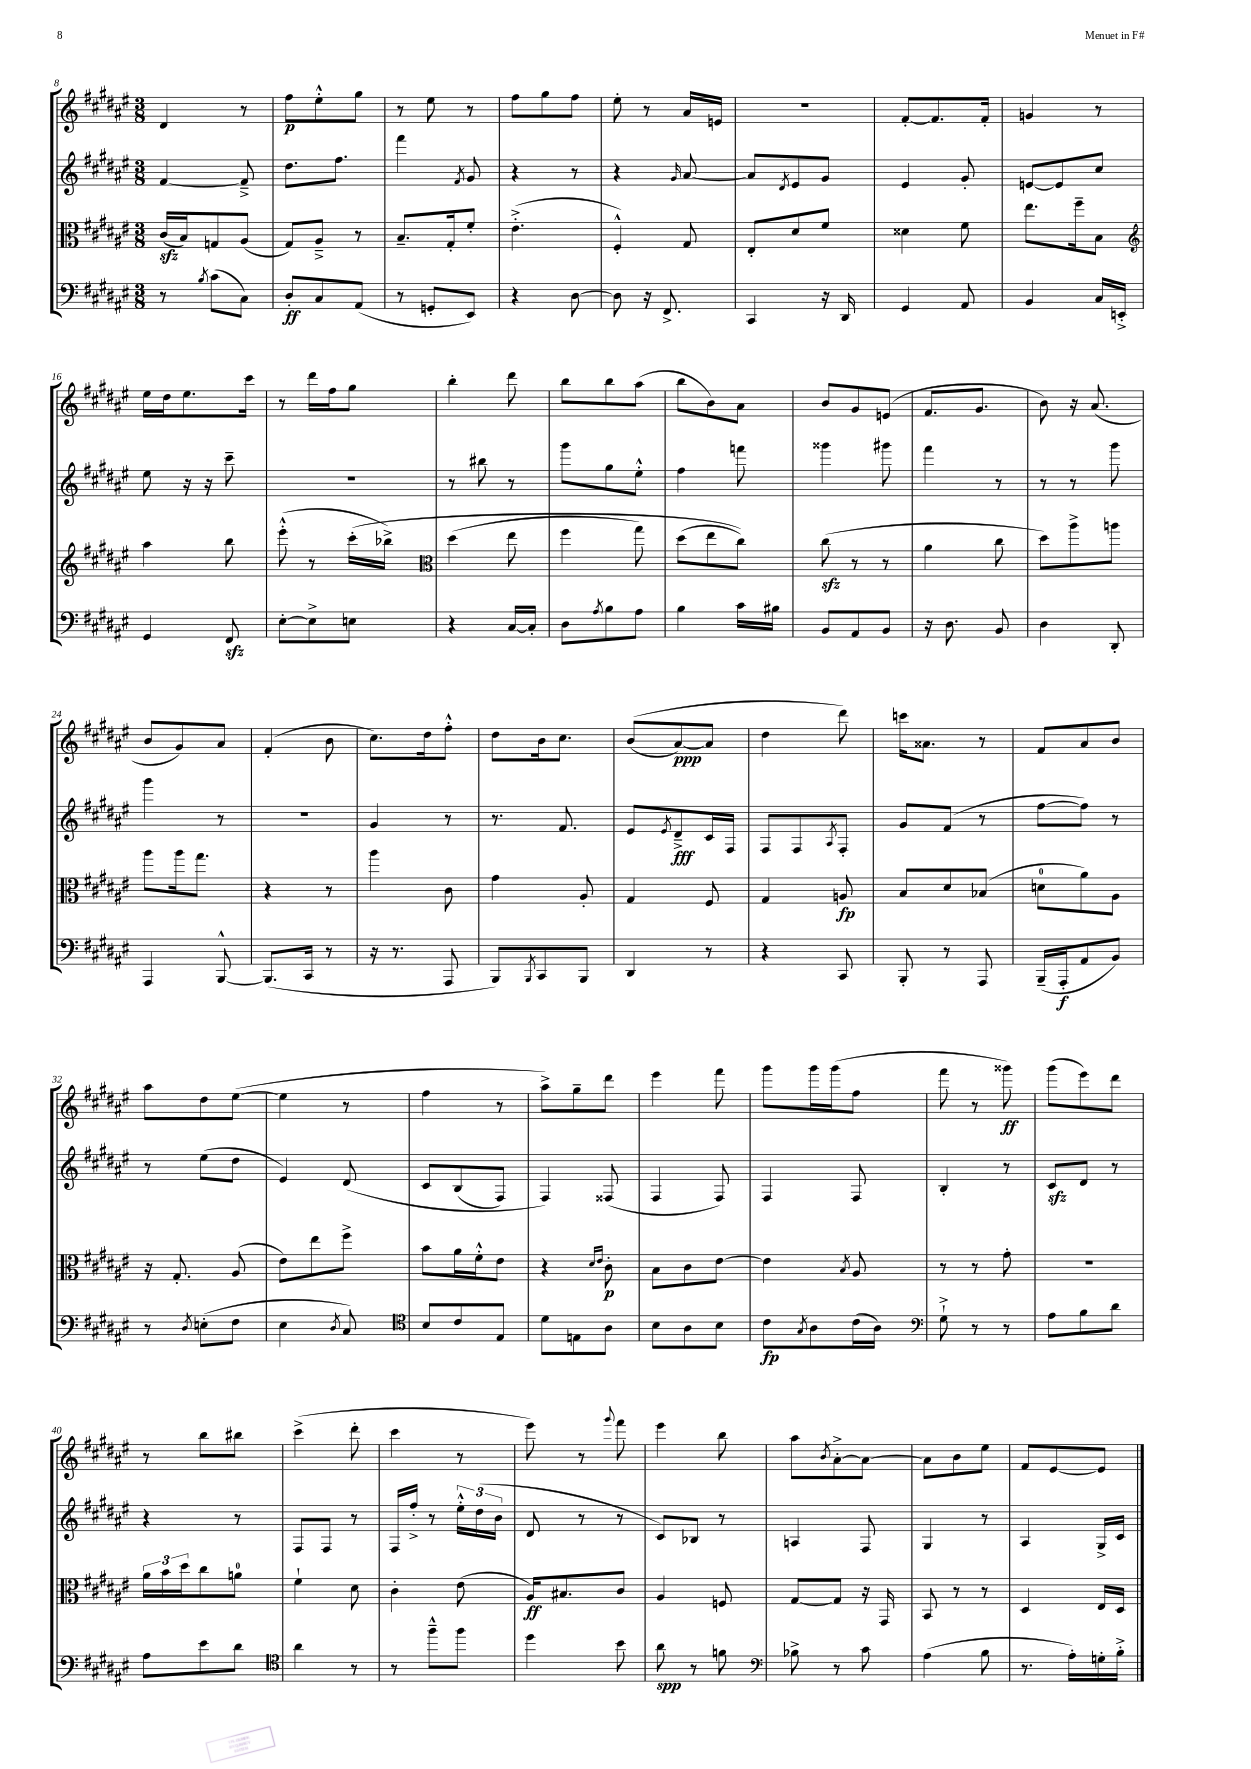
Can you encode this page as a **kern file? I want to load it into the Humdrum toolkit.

**kern	**kern	**kern	**kern
*staff4	*staff3	*staff2	*staff1
*clefF4	*clefC3	*clefG2	*clefG2
*k[f#c#g#d#a#e#]	*k[f#c#g#d#a#e#]	*k[f#c#g#d#a#e#]	*k[f#c#g#d#a#e#]
*M3/8	*M3/8	*M3/8	*M3/8
8r	(16c#/LL	[4f#/	4d#/
.	16B/J)	.	.
8qB/	.	.	.
(8c#\L	8G/	.	.
8C#\J)	(8A#/J	8f#~^/]	8r
=	=	=	=
8D#'/L	8G#/L)	8.dd#\L	8ff#\L
8C#/	8A#~^/J	.	8ee#'^^\
.	.	8.ff#\J	.
(8AA#/J	8r	.	8gg#\J
=	=	=	=
8r	8.B~/L	4fff#\	8r
8GG'/L	.	.	8ee#\
.	16G#'/k	.	.
.	.	8qf#/	.
8EE#/J)	8f#'/J	8g#/	8r
=	=	=	=
4r	(4.e#'^\	4r	8ff#\L
.	.	.	8gg#\
[8D#\	.	8r	8ff#\J
=	=	=	=
8D#\]	4F#'^^/)	4r	8ee#'\
16r	.	.	8r
8.FF#^/	.	.	.
.	.	16qqg#/	.
.	8G#/	[8a#/	16a#/LL
.	.	.	16e/JJ
=	=	=	=
4CC#/	8E#'/L	8a#/]L	4.r
.	.	8qd#/	.
.	8d#/	8e#/	.
16r	8f#/J	8g#/J	.
16DD#/	.	.	.
=	=	=	=
4GG#/	4d##\	4e#/	[8f#'/L
.	.	.	8.f#/]
8AA#/	8f#\	8g#'/	.
.	.	.	16f#'/Jk
=	=	=	=
4BB/	8.ee#\L	[8e/L	4g/
.	.	8e/]	.
.	16ff#~\k	.	.
16C#/LL	8B\J	8cc#/J	8r
16EE'^/JJ	.	.	.
=	=	=	=
*	*clefG2	*	*
4GG#/	4aa#\	8ee#\	16ee#\LL
.	.	.	16dd#\J
.	.	16r	8.ee#\
.	.	16r	.
8FF#/	8bb\	8ccc#~\	.
.	.	.	16ccc#\Jk
=	=	=	=
[8E#'\L	(8eee#'^^\	4.r	8r
8E#^\]	8r	.	16ddd#\LL
.	.	.	16ff#\J
8E\J	&(16ccc#'\LL	.	8gg#\J
.	16bb-^\JJ)	.	.
=	=	=	=
*	*clefC3	*	*
4r	(4dd#\	8r	4bb'\
.	.	8bb#\	.
[16C#/LL	8ee#\	8r	8ddd#\
16C#'/]JJ	.	.	.
=	=	=	=
8D#\L	4ff#\	8ggg#\L	8bb\L
8qA#/	.	.	.
8B\	.	8gg#\	8bb\
8A#\J	8gg#\)	8ee#'^^\J	(8aa#\J
=	=	=	=
4B\	(8dd#\L	4ff#\	8bb\L
.	8ee#\	.	8b\)
16c#\LL	8cc#\J)&)	8fff\	8a#\J
16B#\JJ	.	.	.
=	=	=	=
8BB/L	(8cc#\	4ggg##\	8b/L
8AA#/	8r	.	8g#/
8BB/J	8r	8ggg#\	(8e/J
=	=	=	=
16r	4a#\	4fff#\	8.f#/L
8.D#\	.	.	.
.	.	.	8.g#/J
8BB/	8cc#\	8r	.
=	=	=	=
4D#\	8dd#\L)	8r	8b\)
.	8aa#^\	8r	16r
.	.	.	(8.a#/
8DD#'/	8aa\J	8ggg#\	.
=	=	=	=
4AAA#/	8aa#\L	4ggg#\	8b/L
.	16aa#\k	.	8g#/)
.	8.gg#\J	.	.
[8BBB^^/	.	8r	8a#/J
=	=	=	=
(8.BBB/]L	4r	4.r	(4f#'/
16CC#/Jk	.	.	.
8r	8r	.	8b\
=	=	=	=
16r	4aa#\	4g#/	8.cc#\L)
8.r	.	.	.
.	.	.	16dd#\k
8AAA#/	8c#\	8r	8ff#'^^\J
=	=	=	=
8BBB/L)	4g#\	8.r	8dd#\L
8qBBB/	.	.	.
8CC#/	.	.	16b\k
.	.	8.f#/	8.cc#\J
8BBB/J	8A#'/	.	.
=	=	=	=
4DD#/	4G#/	8e#/L	&((8b/L
.	.	8qe#/	.
.	.	8d#~^/	[8a#/)
8r	8F#/	16c#/L	8a#/]J
.	.	16F#/JJ	.
=	=	=	=
4r	4G#/	8F#/L	4dd#\
.	.	8F#/	.
.	.	8qA#/	.
8CC#/	8A/	8F#'/J	8ddd#\&)
=	=	=	=
8BBB'/	8B/L	8g#/L	16ccc\LK
.	.	.	8.a##\J
8r	8d#/	(8f#/J	.
8AAA#/	(8B-/J	8r	8r
=	=	=	=
(16BBB~/LL	8d\L	[8ff#\L	8f#/L
16AAA#'/J	.	.	.
8AA#/	8a#\)	8ff#\]J)	8a#/
8BB/J)	8A#\J	8r	8b/J
=	=	=	=
8r	16r	8r	8aa#\L
.	8.G#'/	.	.
8qD#/	.	.	.
(8E'\L	.	(8ee#\L	8dd#\
8F#\J	(8A#/	8dd#\J	([8ee#\J
=	=	=	=
4E#\	8e#\L)	4e#/)	4ee#\]
.	8ee#\	.	.
8qD#/	.	.	.
8C#/)	8ff#^\J	&(8d#/	8r
=	=	=	=
*clefC4	*	*	*
8B/L	8b\L	8c#/L	4ff#\
8c#/	16a#\L	(8B/	.
.	16f#'^^\J	.	.
8E#/J	8e#\J	8F#/J)	8r
=	=	=	=
8d#\L	4r	4F#/&)	8aa#^\L)
8E\	.	.	8gg#~\
.	16qqd#/LL	.	.
.	16qqe#/JJ	.	.
8A#\J	8c#'\	(8F##/	8ddd#\J
=	=	=	=
8B\L	8B\L	4F#/	4eee#\
8A#\	8c#\	.	.
8B\J	[8e#\J	8F#/)	8fff#\
=	=	=	=
8c#\L	4e#\]	4F#/	8ggg#\L
8qG#/	.	.	.
8A#\	.	.	16ggg#\L
.	.	.	(16ggg#\J
.	8qB/	.	.
(16c#\L	8A#/	8F#/	8ff#\J
16A#\JJ)	.	.	.
=	=	=	=
*clefF4	*	*	*
8G#`^\	8r	4B'/	8fff#\
8r	8r	.	8r
8r	8g#'\	8r	8ggg##\)
=	=	=	=
8A#\L	4.r	8c#/L	(8ggg#\L
8B\	.	8d#/J	8eee#\)
8d#\J	.	8r	8ddd#\J
=	=	=	=
8A#\L	24a#\LL	4r	8r
.	24b\	.	.
.	24dd#\J	.	.
8e#\	8cc#\	.	8bb\L
8d#\J	8a\J	8r	8bb#\J
=	=	=	=
*clefC4	*	*	*
4a#\	4f#`\	8F#/L	(4ccc#^\
.	.	8F#/J	.
8r	8d#\	8r	8ddd#'\
=	=	=	=
8r	4c#'\	16F#/LL	4ccc#\
.	.	16ff#'^/JJ	.
8ff#~^^\L	.	8r	.
8ff#\J	(8e#\	24ee#'^^\LL	8r
.	.	(24dd#\	.
.	.	24b\JJ	.
=	=	=	=
4dd#\	16A#/LK)	8d#/	8eee#\)
.	8.B#/	.	.
.	.	8r	8r
.	.	.	8qqggg#/
8b\	8c#/J	8r	8fff#\
=	=	=	=
8a#\	4A#/	8c#/L)	4eee#\
8r	.	8B-/J	.
8f\	8F/	8r	8bb\
=	=	=	=
*clefF4	*	*	*
8B-^\	[8G#/L	4A/	8aa#\L
.	.	.	8qb/
8r	8G#/]J	.	[8a#'^\
8c#\	16r	8F#/	8a#\_J
.	16GG#/	.	.
=	=	=	=
(4A#\	8BB/	4G#/	8a#\]L
.	8r	.	8b\
8B\	8r	8r	8ee#\J
=	=	=	=
8.r	4D#/	4A#/	8f#/L
.	.	.	[8e#/
16A#'\LL)	.	.	.
16G'\	16E#/LL	16G#^/LL	8e#/]J
16B'^\JJ	16D#/JJ	16c#/JJ	.
==	==	==	==
*-	*-	*-	*-
